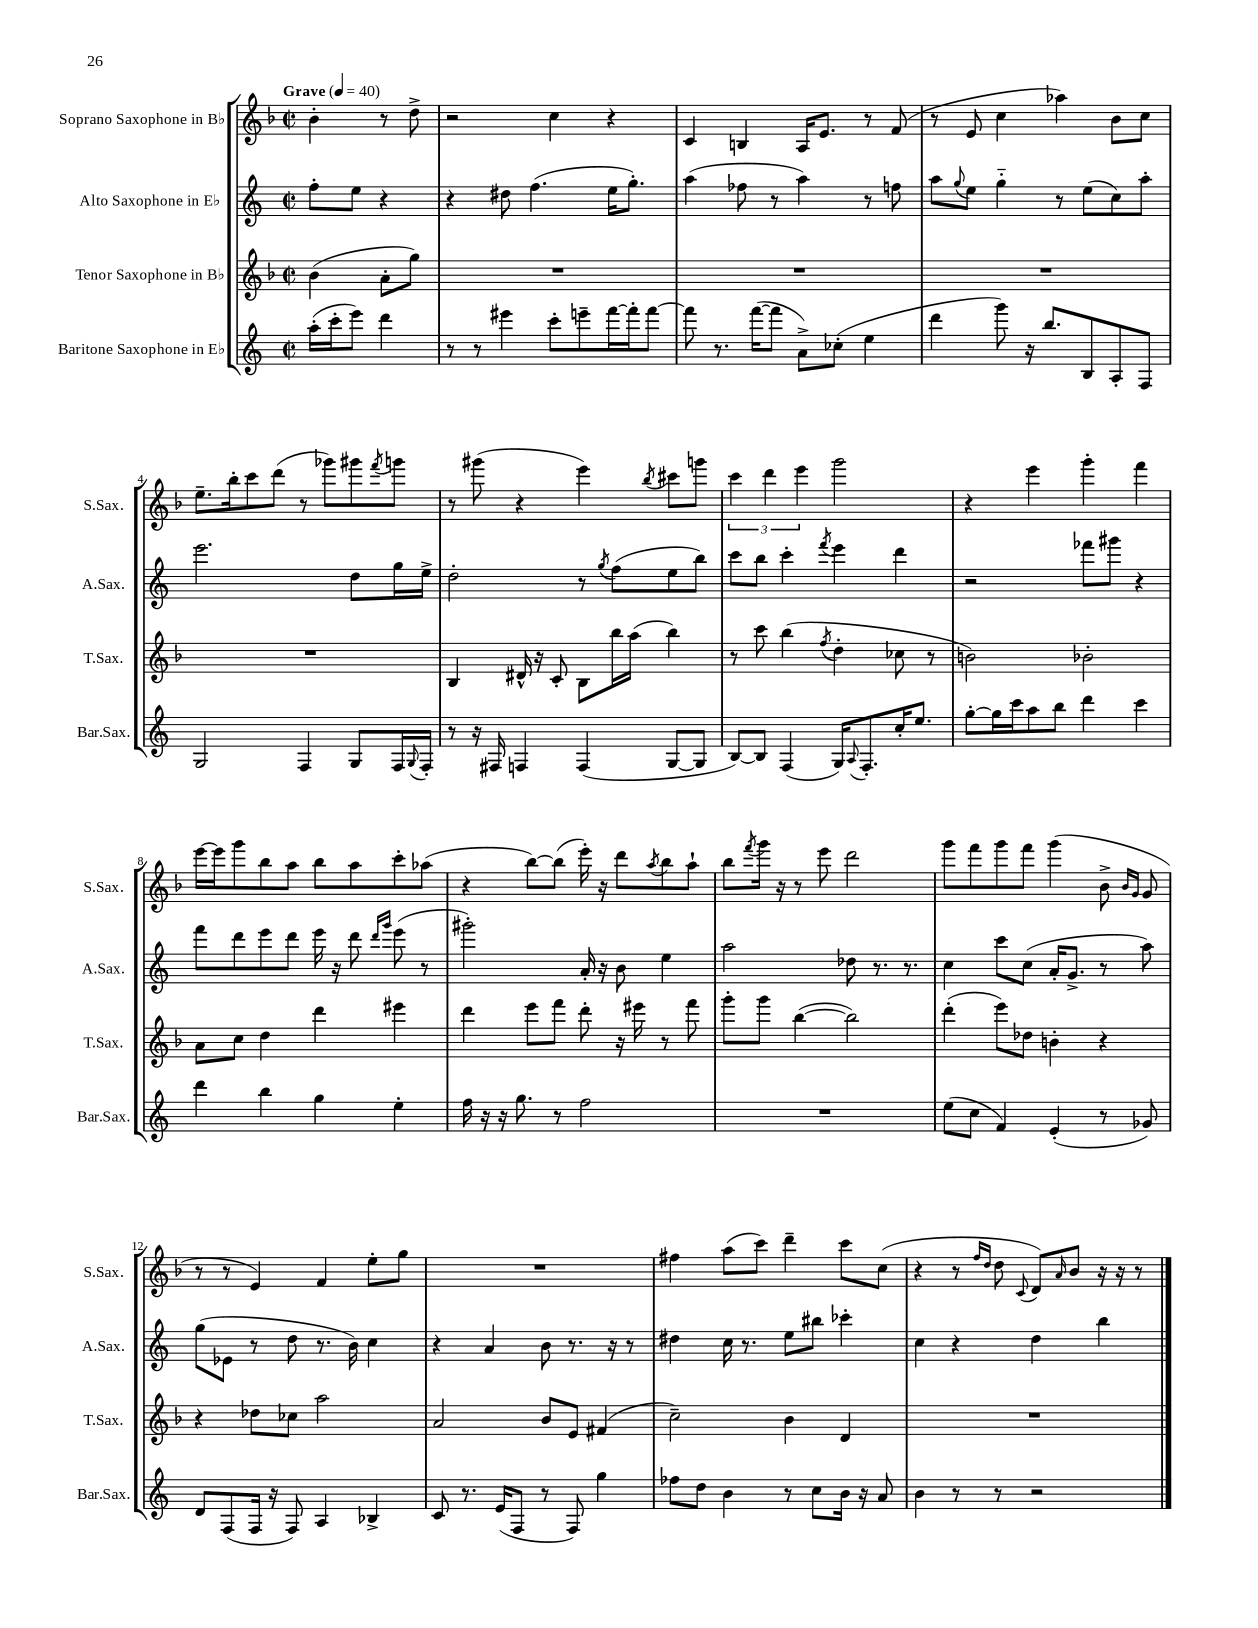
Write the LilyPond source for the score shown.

<<
\new StaffGroup <<
\new Staff = "s0" \with { instrumentName = "Soprano Saxophone in Bb" shortInstrumentName = "S.Sax." } {
    \clef treble \key f \major \defaultTimeSignature \time 2/2 \partial 2 \tempo "Grave" 4 = 40
    bes'4-. r8 d''8-> |
    r2 c''4 r4 |
    c'4 b4 a16 e'8. r8 f'8( |
    r8 e'8 c''4 aes''4) bes'8 c''8 |
    e''8.-- bes''16-. c'''8 d'''8( r8 ges'''8) gis'''8 \acciaccatura { f'''8 } g'''8 |
    r8 gis'''8( r4 e'''4) \acciaccatura { bes''8 } cis'''8 g'''8 |
    \tuplet 3/2 { c'''4 d'''4 e'''4 } g'''2 |
    r4 e'''4 g'''4-. f'''4 |
    e'''16~ e'''16 g'''8 bes''8 a''8 bes''8 a''8 c'''8-. aes''8( |
    r4 bes''8~) bes''8( e'''16-.) r16 d'''8 \acciaccatura { a''8 } bes''8 a''8-! |
    bes''8 \acciaccatura { f'''8 } g'''16 r16 r8 e'''8 d'''2 |
    g'''8 f'''8 g'''8 f'''8 g'''4( bes'8-> \grace { bes'16 g'16 } g'8 |
    r8 r8 e'4) f'4 e''8-. g''8 |
    R1 |
    fis''4 a''8( c'''8) d'''4-- c'''8 c''8( |
    r4 r8 \grace { f''16 d''16 } d''8 \appoggiatura { c'8 } d'8) \grace { a'16 } bes'8 r16 r16 r8 \bar "|." |
}
\new Staff = "s1" \with { instrumentName = "Alto Saxophone in Eb" shortInstrumentName = "A.Sax." } {
    \clef treble \key c \major \defaultTimeSignature \time 2/2 \partial 2
    f''8-. e''8 r4 |
    r4 dis''8 f''4.( e''16 g''8.-.) |
    a''4( fes''8 r8 a''4) r8 f''8 |
    a''8 \appoggiatura { g''8 } e''8 g''4-_ r8 e''8( c''8) a''8-. |
    e'''2. d''8 g''16 e''16-> |
    d''2-. r8 \acciaccatura { g''8 } f''8( e''8 b''8) |
    c'''8 b''8 c'''4-. \acciaccatura { f'''8 } e'''4 d'''4 |
    r2 fes'''8 gis'''8 r4 |
    f'''8 d'''8 e'''8 d'''8 e'''16 r16 d'''8 \grace { d'''16 g'''16 } e'''8( r8 |
    gis'''2-.) a'16-. r16 b'8 e''4 |
    a''2 des''8 r8. r8. |
    c''4 c'''8 c''8( a'16-. g'8.-> r8 a''8) |
    g''8( ees'8 r8 d''8 r8. b'16) c''4 |
    r4 a'4 b'8 r8. r16 r8 |
    dis''4 c''16 r8. e''8 bis''8 ces'''4-. |
    c''4 r4 d''4 b''4 \bar "|." |
}
\new Staff = "s2" \with { instrumentName = "Tenor Saxophone in Bb" shortInstrumentName = "T.Sax." } {
    \clef treble \key f \major \defaultTimeSignature \time 2/2 \partial 2
    bes'4( a'8-. g''8) |
    R1 |
    R1 |
    R1 |
    R1 |
    bes4 dis'16-^ r16 c'8-. bes8 bes''16 a''16( bes''4) |
    r8 c'''8 bes''4( \acciaccatura { f''8 } d''4-. ces''8 r8 |
    b'2) bes'2-. |
    a'8 c''8 d''4 d'''4 eis'''4 |
    d'''4 e'''8 f'''8 d'''8-. r16 eis'''16 r8 f'''8 |
    g'''8-. g'''8 bes''4~( bes''2) |
    d'''4-.( e'''8) des''8 b'4-. r4 |
    r4 des''8 ces''8 a''2 |
    a'2 bes'8 e'8 fis'4( |
    c''2--) bes'4 d'4 |
    R1 \bar "|." |
}
\new Staff = "s3" \with { instrumentName = "Baritone Saxophone in Eb" shortInstrumentName = "Bar.Sax." } {
    \clef treble \key c \major \defaultTimeSignature \time 2/2 \partial 2
    a''16-.( c'''16-. e'''8) d'''4 |
    r8 r8 eis'''4 c'''8-. e'''8-- f'''16~ f'''16-. f'''8~ |
    f'''8 r8. f'''16~( f'''8 a'8->) ces''8-.( e''4 |
    d'''4 g'''8) r16 b''8. b8 a8-. f8 |
    g2 f4 g8 f16 \appoggiatura { g8 } f16-. |
    r8 r16 fis16 f4 f4( g8~ g8 |
    b8~) b8 f4( g16) \appoggiatura { a8 } f8.-. c''16-. e''8. |
    g''8~-. g''16 c'''16 a''8 b''8 d'''4 c'''4 |
    d'''4 b''4 g''4 e''4-. |
    f''16 r16 r16 g''8. r8 f''2 |
    R1 |
    e''8( c''8 f'4) e'4-.( r8 ges'8) |
    d'8 f8( f16 r16 f8) a4 bes4-> |
    c'8 r8. e'16( f8 r8 f8) g''4 |
    fes''8 d''8 b'4 r8 c''8 b'16 r16 a'8 |
    b'4 r8 r8 r2 \bar "|." |
}
>>
>>
